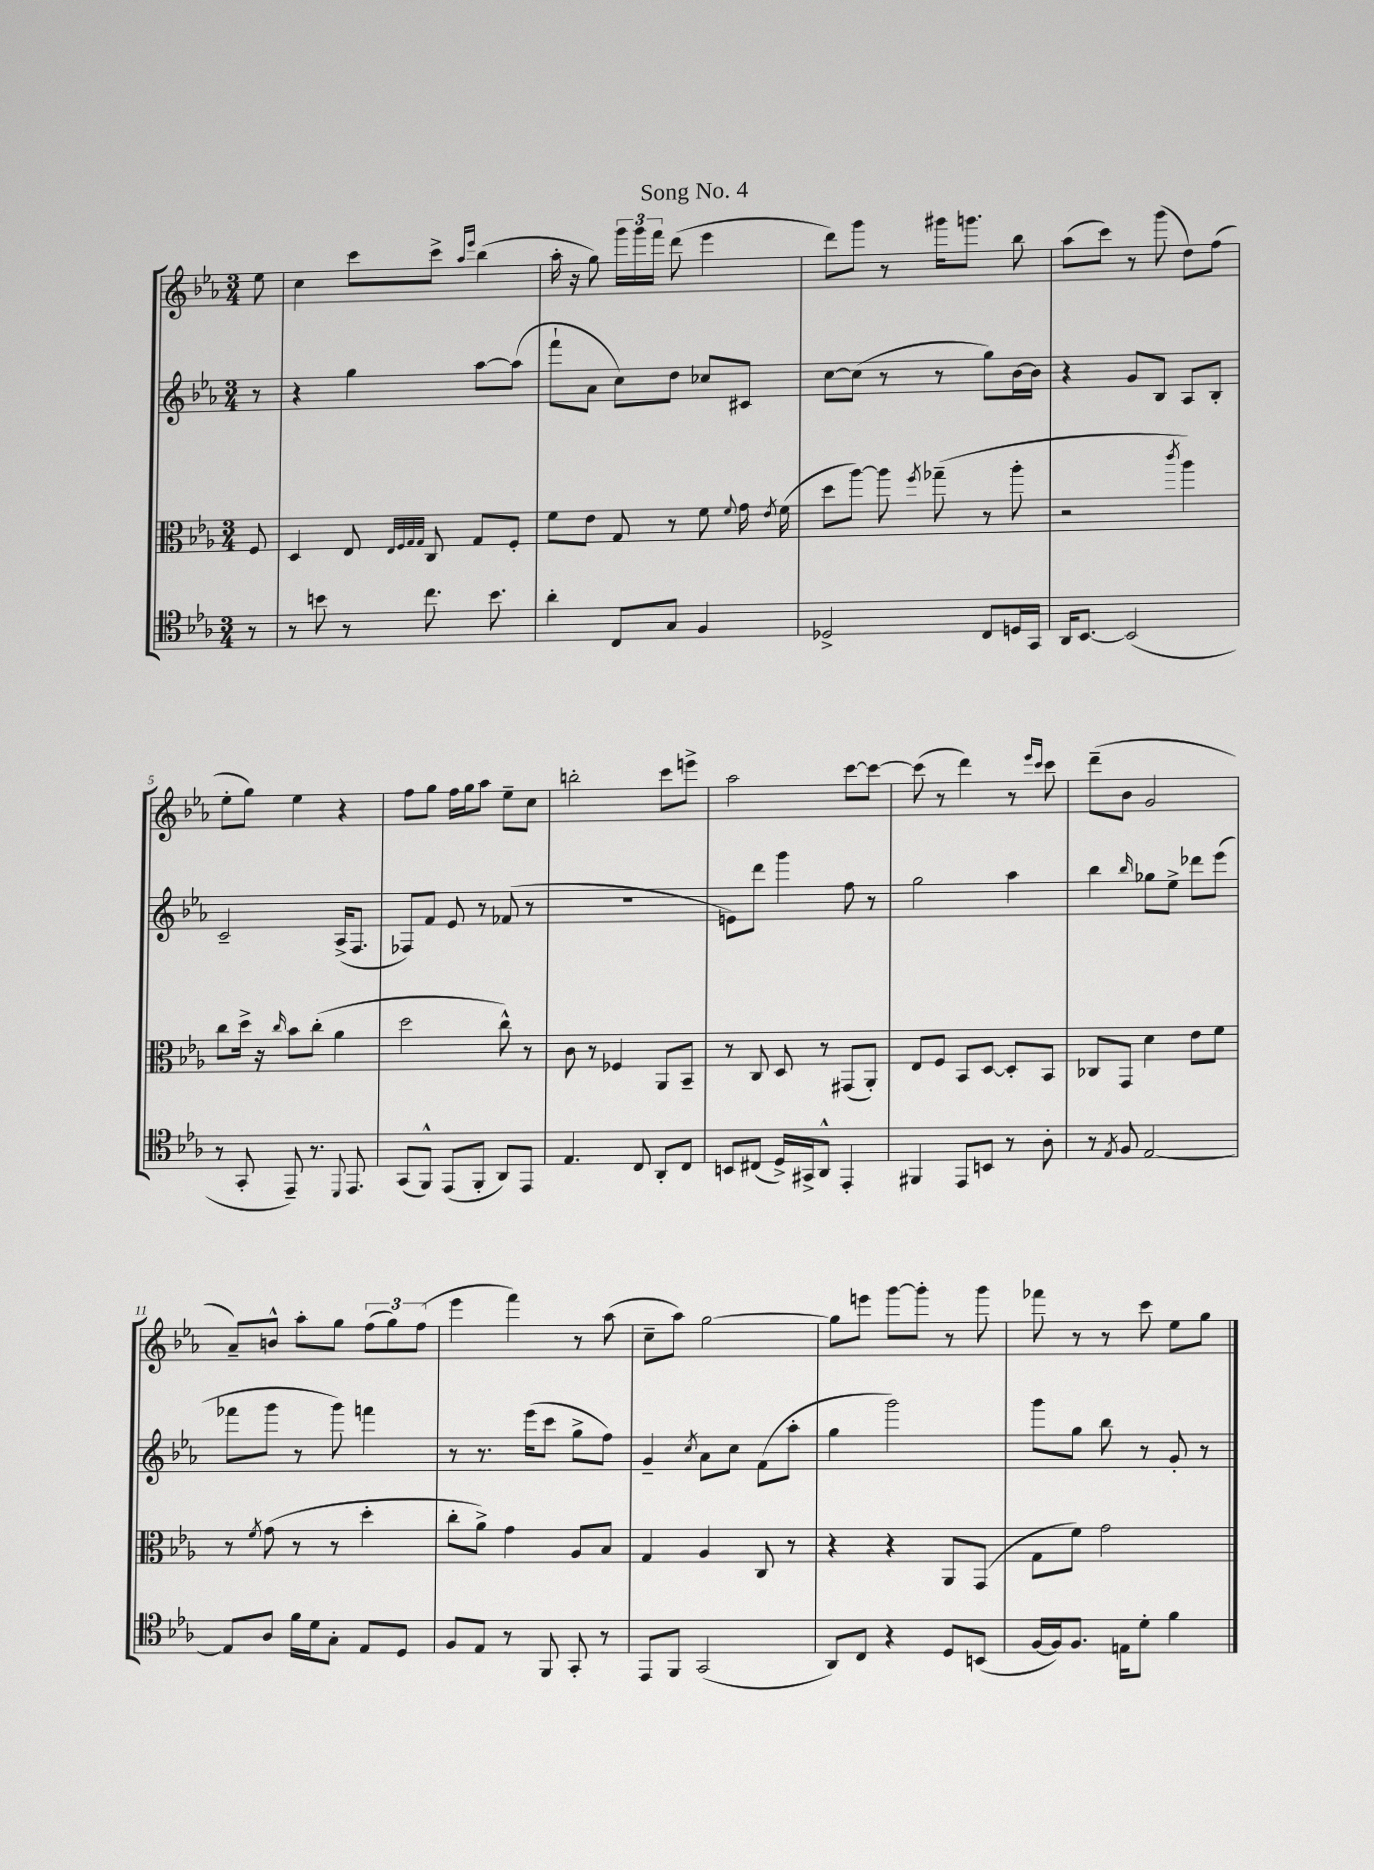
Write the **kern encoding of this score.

**kern	**kern	**kern	**kern
*part4	*part3	*part2	*part1
*staff4	*staff3	*staff2	*staff1
*clefC4	*clefC3	*clefG2	*clefG2
*k[b-e-a-]	*k[b-e-a-]	*k[b-e-a-]	*k[b-e-a-]
*M3/4	*M3/4	*M3/4	*M3/4
=	=	=	=
8r	8F/	8r	8ee-\
=1	=1	=1	=1
8r	4D/	4r	4cc\
8bn\	.	.	.
8r	8E-/	4gg\	8ccc\L
.	32qqE-/LLL	.	.
.	32qqF/	.	.
.	32qqG/	.	.
.	32qqG/JJJ	.	.
8.cc\	8C/	.	8ccc^\J
.	.	.	16qqaa-/LL
.	.	.	16qqeee-/JJ
.	8G/L	[8aa-\L	(4bb-\
8.b\	.	.	.
.	8F'/J	(8aa-\J]	.
=2	=2	=2	=2
4a-'\	8f\L	8fff`\L	16aa-'\
.	.	.	16r
.	8e-\J	8a-\J	8gg\)
8C/L	8G/	8cc\L)	24ggg\LL
.	.	.	24ggg\
.	.	.	24fff\JJ
8G/J	8r	8dd\J	(8ddd\
4F/	8f\	8cc-X/L	4eee-\
.	8qqf/	.	.
.	16g\	8c#X/J	.
.	8qe-/	.	.
.	(16f\	.	.
=3	=3	=3	=3
2D-X^/	8dd\L	[8cc\L	8ddd\L)
.	[8aa-\J)	(8cc\J]	8ggg\J
.	8aa-\]	8r	8r
.	8qff/	.	.
.	(8gg-X~\	8r	16ggg#X\KL
.	.	.	8.gggn\J
8C/L	8r	8gg\L)	.
16Dn/L	8aa-'\	[16b-\L	8bb-\
16GG/JJ	.	16b-\JJ]	.
=4	=4	=4	=4
16AA-/KL	2r	4r	(8aa-\L
[8.BB-/J	.	.	.
.	.	.	8ccc\J)
(2BB-/]	.	8g/L	8r
.	.	8B-/J	(8ggg\
.	8qccc/	.	.
.	4aa-\)	8A-/L	8dd\L)
.	.	8B-'/J	(8ff\J
!!LO:LB:g=z
=5	=5	=5	=5
8r	8cc\L	2c~/	8ee-'\L
8GG'/	16dd^\Jk	.	8gg\J)
.	16r	.	.
.	16qqcc/	.	.
8EE-~/)	8b-\L	.	4ee-\
8.r	(8cc'\J	.	.
.	4a-\	(16A-^/KL	4r
8qqDD/	.	.	.
8.EE-/	.	8.F/J	.
=6	=6	=6	=6
(8GG/L	2dd\	8F-X/L)	8ff\L
8FF^^/J)	.	8f/J	8gg\J
(8EE-/L	.	8e-/	16ff\LL
.	.	.	16gg\J
8FF'/J	.	8r	8aa-\J
8AA-/L)	8cc^^\)	(8f-X/	8ee-~\L
8EE-/J	8r	8r	8cc\J
=7	=7	=7	=7
4.E-/	8c\	2.r	2bbn'\
.	8r	.	.
.	4F-X/	.	.
8C/	.	.	.
8AA-'/L	8AA-/L	.	8ccc\L
8C/J	8BB-~/J	.	8eeen^\J
=8	=8	=8	=8
8BBn/L	8r	8en\L)	2aa-\
(8C#X/J	8C/	8ddd\J	.
16D^/LL)	8D/	4ggg\	.
16GG#X^/J	.	.	.
8AA-^^/J	8r	.	.
4EE-'/	(8GG#X/L	8ff\	[8ccc\L
.	8AA-'/J)	8r	8ccc\J_
=9	=9	=9	=9
4FF#X/	8E-/L	2gg\	(8ccc\]
.	8F/J	.	8r
8EE-/L	8BB-/L	.	4ddd\)
8BBn/J	[8D/J	.	.
8r	8D'/L]	4aa-\	8r
.	.	.	16qqeee-/LL
.	.	.	16qqccc/JJ
8A-'\	8BB-/J	.	8ccc\
=10	=10	=10	=10
8r	8C-X/L	4bb-\	(8ddd~\L
8qE-/	.	.	.
8F/	8GG/J	.	8b-\J
.	.	16qqbb-/	.
[2E-/	4d\	8gg-X\L	2g/
.	.	8ee-^\J	.
.	8e-\L	8ddd-X\L	.
.	8f\J	(8eee-\J	.
!!LO:LB:g=z
=11	=11	=11	=11
8E-/L]	8r	8fff-X\L	8a-~/L)
.	8qf/	.	.
8A-/J	(8g\	8ggg\J	8bn^^/J
16f\LL	8r	8r	8aa-'\L
16d\J	.	.	.
8G'\J	8r	8ggg\)	8gg\J
8E-/L	4dd'\	4fffn\	(12ff\L
.	.	.	12gg\)
8D/J	.	.	.
.	.	.	(12ff\J
=12	=12	=12	=12
8F/L	8cc'\L	8r	4eee-\
8E-/J	8a-^\J)	8.r	.
8r	4g\	.	4fff\)
.	.	(16eee-\KL	.
8FF/	.	8ccc\J	.
8GG'/	8A-/L	8gg^\L	8r
8r	8B-/J	8ff\J)	(8aa-\
=13	=13	=13	=13
8EE-/L	4G/	4g~/	8cc~\L
8FF/J	.	.	8aa-\J)
.	.	8qcc/	.
(2GG/	4A-/	8a-\L	[2gg\
.	.	8cc\J	.
.	8C/	(8f\L	.
.	8r	8aa-'\J	.
=14	=14	=14	=14
8AA-/L)	4r	4gg\	8gg\L]
8C/J	.	.	8eeen\J
4r	4r	2ggg\)	[8ggg\L
.	.	.	8ggg'\J]
8D/L	8AA-/L	.	8r
(8BBn/J	(8GG/J	.	8ggg\
=15	=15	=15	=15
[16F/LL	8G\L	8ggg\L	8fff-X\
16F/J])	.	.	.
8.F/J	8f\J)	8gg\J	8r
.	2g\	8bb-\	8r
16En\KL	.	.	.
8d'\J	.	8r	8ccc\
4f\	.	8g'/	8ee-\L
.	.	8r	8gg\J
==	==	==	==
*-	*-	*-	*-
